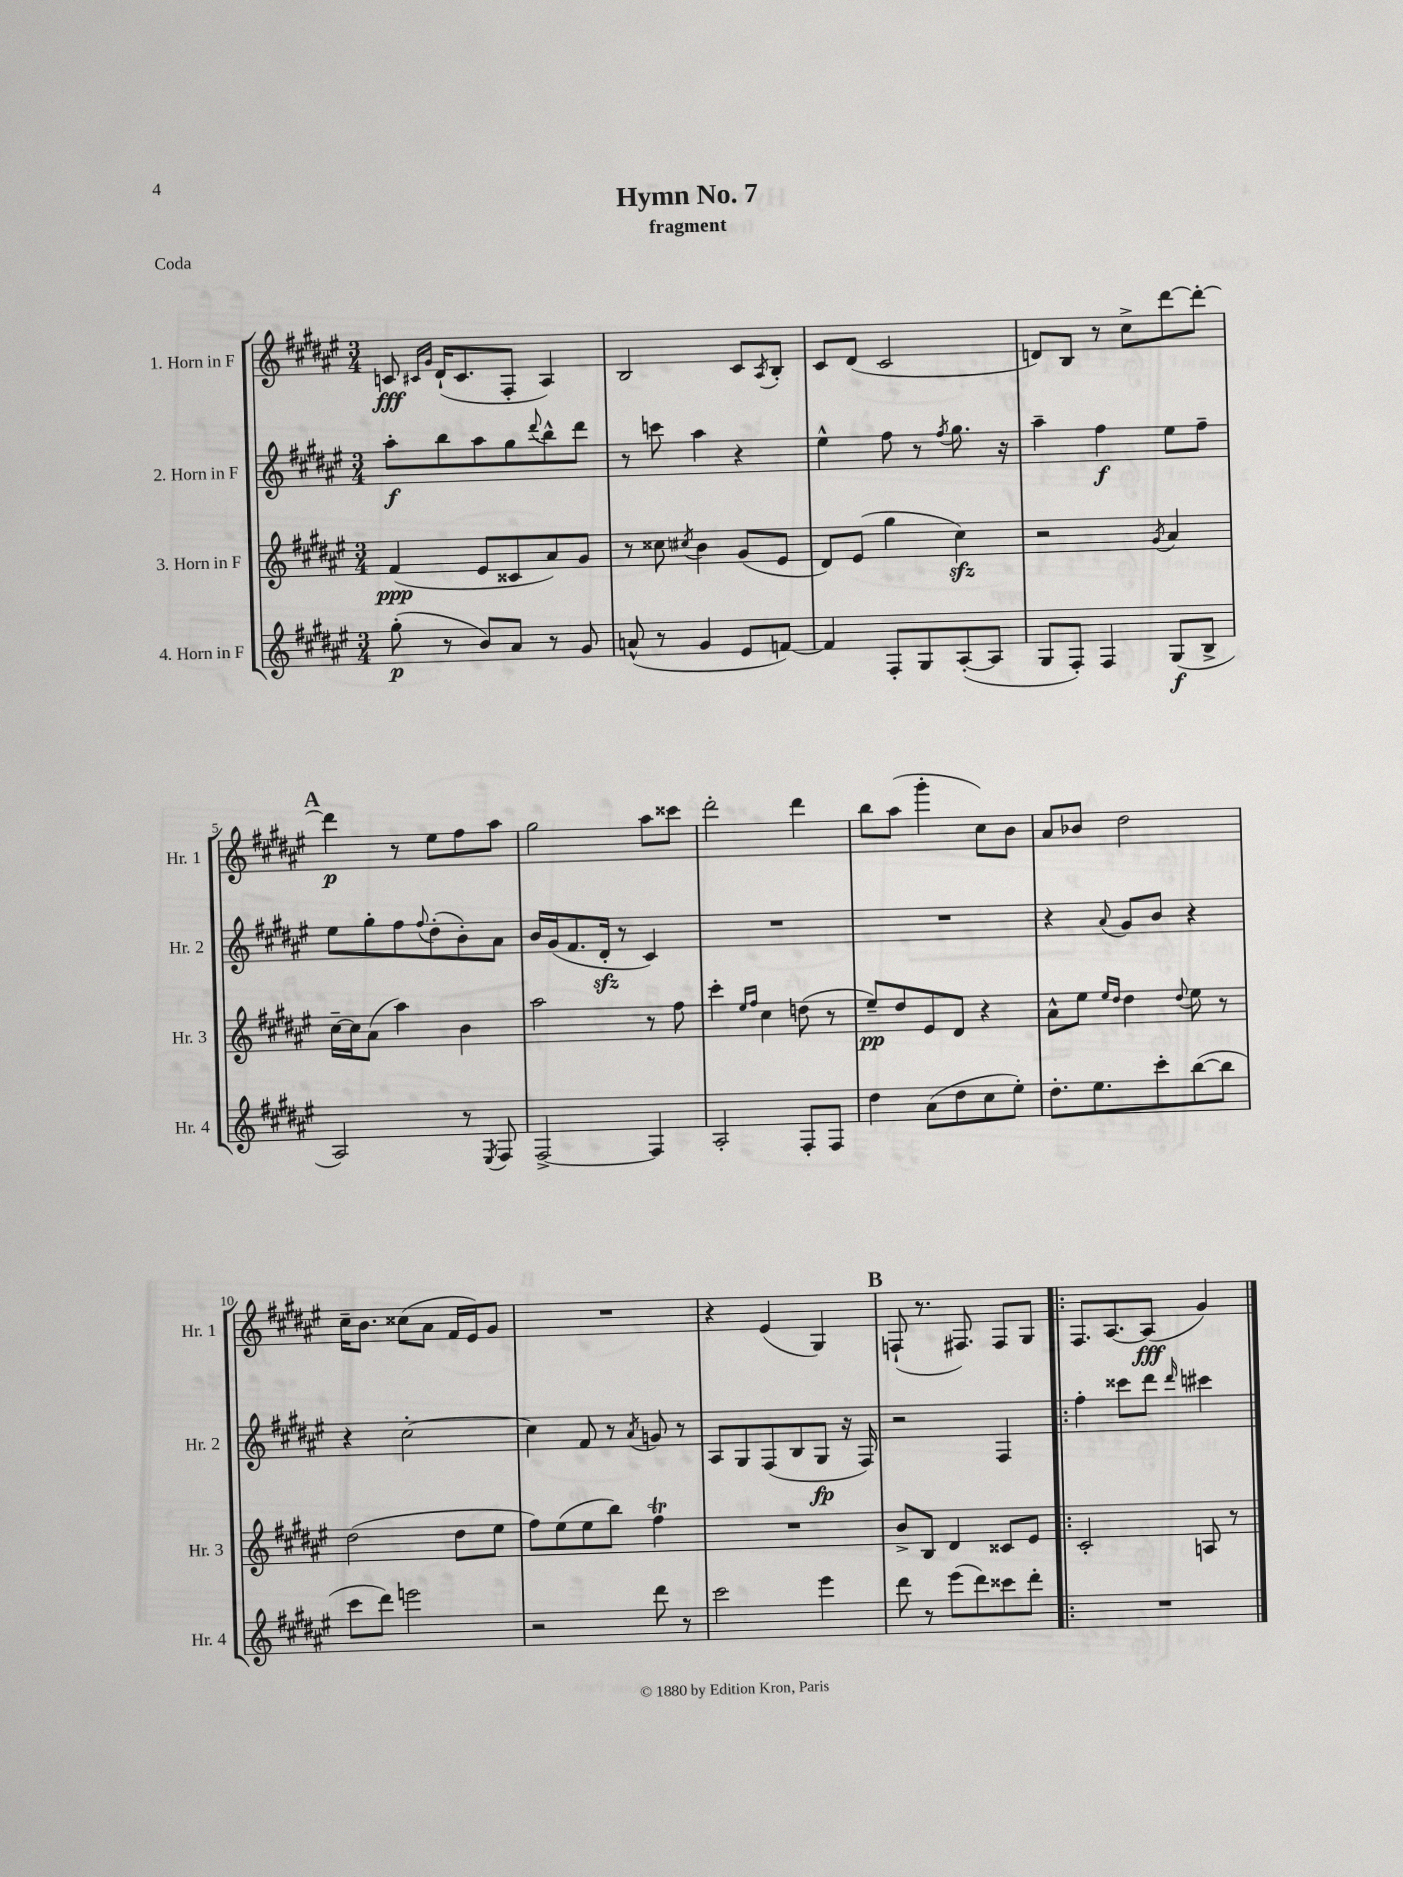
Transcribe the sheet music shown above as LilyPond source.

\header { title = "Hymn No. 7" subtitle = "fragment" piece = "Coda" }
<<
\new StaffGroup <<
\new Staff = "s0" \with { instrumentName = "1. Horn in F" shortInstrumentName = "Hr. 1" } {
    \clef treble \key fis \major \numericTimeSignature \time 3/4
    c'8\fff \grace { cis'16 gis'16 } dis'16-!( cis'8. fis8-. ais4) |
    b2 cis'8 \acciaccatura { ais8 } b8-. |
    cis'8 dis'8( cis'2 |
    d'8) b8 r8 cis''8-> dis'''8~ dis'''8~-. |
    \mark \markup { \bold "A" } dis'''4\p r8 eis''8 fis''8 ais''8 |
    gis''2 ais''8 cisis'''8 |
    dis'''2-. dis'''4 |
    b''8 ais''8( gis'''4-. cis''8) b'8 |
    ais'8 bes'8 dis''2 |
    cis''16-- b'8. cisis''8( ais'8 fis'16 eis'16) gis'8 |
    R2. |
    r4 eis'4( gis4) |
    \mark \markup { \bold "B" } f8-!( r8. fis8.) fis8 gis8 |
    \bar ".|:" fis8. ais8.~ ais8\fff( gis'4) \bar "|." |
}
\new Staff = "s1" \with { instrumentName = "2. Horn in F" shortInstrumentName = "Hr. 2" } {
    \clef treble \key fis \major \numericTimeSignature \time 3/4
    ais''8-.\f b''8 ais''8 gis''8 \appoggiatura { dis'''8 } b''8-^ dis'''8 |
    r8 c'''8 ais''4 r4 |
    eis''4-^ fis''8 r8 \acciaccatura { fis''8 } gis''8. r16 |
    ais''4-- fis''4\f eis''8 fis''8-- |
    \mark \markup { \bold "A" } eis''8 gis''8-. fis''8 \appoggiatura { fis''8 } dis''8-.( b'8-.) ais'8 |
    b'16 gis'16( fis'8. dis'16-.\sfz r8 cis'4) |
    R2. |
    R2. |
    r4 \appoggiatura { ais'8 } gis'8 b'8 r4 |
    r4 cis''2~-. |
    cis''4 fis'8 r8 \acciaccatura { ais'8 } g'8 r8 |
    ais8 gis8 fis8( b8 gis8\fp r16 fis16) |
    \mark \markup { \bold "B" } r2 fis4 |
    \bar ".|:" fis''4-. cisis'''8 dis'''8 \grace { dis'''16 } cis'''4 \bar "|." |
}
\new Staff = "s2" \with { instrumentName = "3. Horn in F" shortInstrumentName = "Hr. 3" } {
    \clef treble \key fis \major \numericTimeSignature \time 3/4
    fis'4\ppp( eis'8 cisis'8 ais'8) gis'8 |
    r8 cisis''8 \acciaccatura { cis''8 } b'4 gis'8( eis'8 |
    dis'8) eis'8( gis''4 cis''4\sfz) |
    r2 \acciaccatura { gis'8 } ais'4 |
    \mark \markup { \bold "A" } cis''16~-- cis''16 ais'8( ais''4) b'4 |
    ais''2 r8 fis''8 |
    cis'''4-. \grace { eis''16 fis''16 } cis''4 d''8( r8 |
    eis''8--\pp) dis''8 eis'8 dis'8 r4 |
    ais'8-^ eis''8 \grace { eis''16 dis''16 } dis''4 \appoggiatura { dis''8 } eis''8 r8 |
    dis''2( dis''8 eis''8 |
    fis''8) eis''8( eis''8 b''8) fis''4\trill |
    R2. |
    \mark \markup { \bold "B" } b'8-> b8 dis'4 cisis'8 eis'8 |
    \bar ".|:" cis'2-. a8 r8 \bar "|." |
}
\new Staff = "s3" \with { instrumentName = "4. Horn in F" shortInstrumentName = "Hr. 4" } {
    \clef treble \key fis \major \numericTimeSignature \time 3/4
    gis''8-.\p( r8 b'8) ais'8 r8 gis'8 |
    a'8-^( r8 gis'4 eis'8 f'8~) |
    f'4 fis8-. gis8 ais8~-.( ais8 |
    gis8 fis8-.) fis4 gis8\f( b8-> |
    \mark \markup { \bold "A" } ais2) r8 \acciaccatura { eis8 } fis8 |
    fis2~-> fis4 |
    ais2-. fis8-. fis8 |
    dis''4 ais'8( dis''8 cis''8 eis''8-.) |
    dis''8.-. eis''8. cis'''8-. b''8~( b''8 |
    cis'''8 dis'''8) e'''2 |
    r2 dis'''8 r8 |
    cis'''2 eis'''4 |
    \mark \markup { \bold "B" } dis'''8 r8 eis'''8( dis'''8) cisis'''8 dis'''8-. |
    \bar ".|:" R2. \bar "|." |
}
>>
>>
